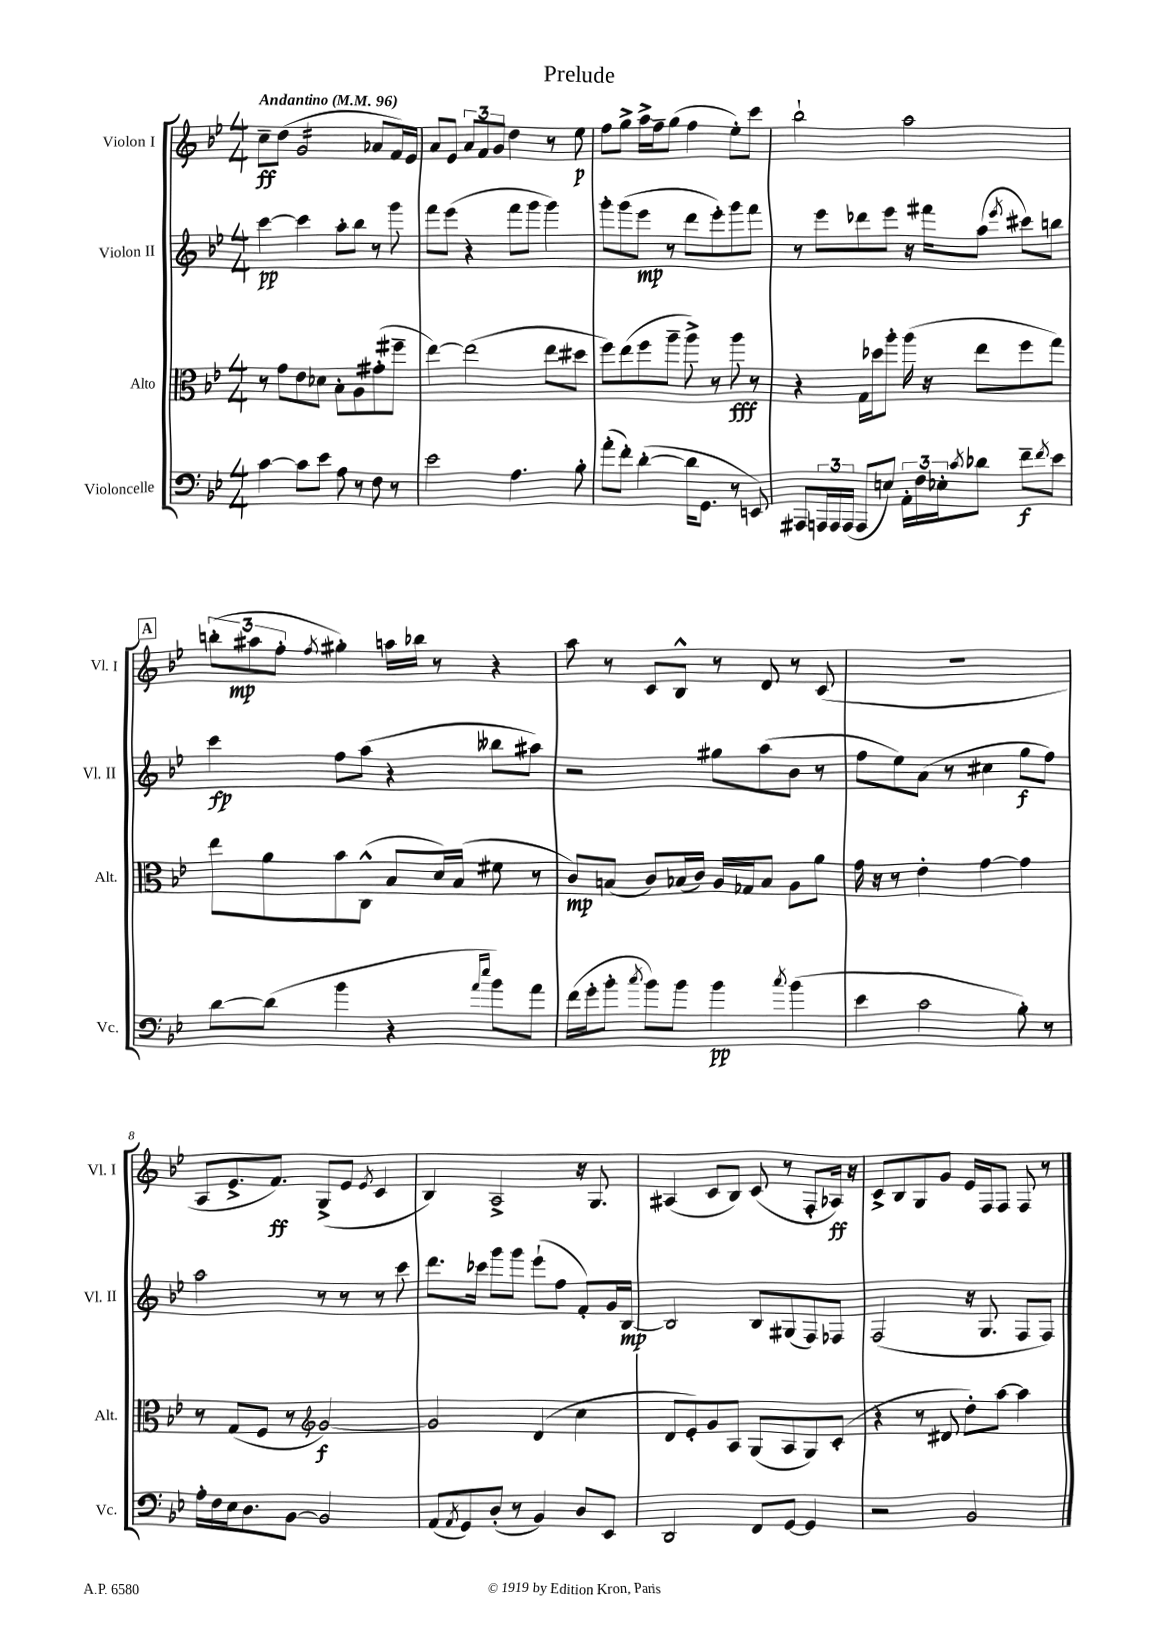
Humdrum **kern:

**kern	**kern	**kern	**kern
*staff4	*staff3	*staff2	*staff1
*clefF4	*clefC3	*clefG2	*clefG2
*k[b-e-]	*k[b-e-]	*k[b-e-]	*k[b-e-]
*M4/4	*M4/4	*M4/4	*M4/4
*MM96	*MM96	*MM96	*MM96
[4c	8r	[4ccc	8cc~
.	8g	.	(8dd
8c]	8e-	4ccc]	2g
8e-	8d-	.	.
8A	8B-'	8aa'	.
8r	8A	8bb-	.
8F	(8g#'	8r	8a-
8r	8ff#~	8ggg	16f)
.	.	.	16e-
=	=	=	=
2e-	[4ee-)	8fff	8a
.	.	(8eee-	8e-
.	(2ee-]	4r	12a
.	.	.	12f
.	.	.	12g
4.A	.	8fff	4dd
.	.	8ggg	.
.	8ee-	4ggg)	8r
8B-'	8dd#	.	8ee-
=	=	=	=
(8a'	8ff)	8ggg'	8ff
8f')	(8ee-	(8ggg	8gg^
([4d'	8ff	8eee-	16aa^
.	.	.	16ff~
.	8aa~	8r	(8gg
16d]	8aa^)	8ddd	4ff
8.GG	.	.	.
.	8r	8eee-')	.
8r	8aa	8ggg	8ee-')
8EE)	8r	8fff	8ccc
=	=	=	=
8AAA#	4r	8r	2bb-`
24AAA	.	8eee-	.
24AAA	.	.	.
(24AAA	.	.	.
8AAA	16G	8ddd-	.
.	16dd-	.	.
8E)	8aa'	8eee-	.
24AA'	(16aa	16r	2aa
24F	.	.	.
.	16r	16fff#	.
24E-'	.	.	.
8qc	.	.	.
8d-	8ee-	(8aa	.
.	.	8qeee-	.
8f~	8ff	8ccc#)	.
8qf	.	.	.
8e-	8gg)	8bb	.
=	=	=	=
[8d	8ee-	4ccc	(12bb'
.	.	.	12aa#
(8d]	8a	.	.
.	.	.	12ff'
.	.	.	8qff
4b-	8b-	8ff	4gg#')
.	(8C^^	(8aa	.
4r	8B-	4r	16aa
.	.	.	16bb-
.	16d)	.	8r
.	(16B-	.	.
16qqa	.	.	.
16qqee-	.	.	.
8b-)	8f#	8bb--	4r
8a	8r	8aa#)	.
=	=	=	=
(16f	8c)	2r	8aa
16g'	.	.	.
8b-'	(8B	.	8r
8qcc	.	.	.
8b-)	8c)	.	8c
8b-	(16B-	.	8B-^^
.	16c)	.	.
4b-	16A	8gg#	8r
.	16G-	.	.
.	8B-	(8aa	8d
8qcc	.	.	.
(4b-	8A	8b-	8r
.	8a	8r	(8c
=	=	=	=
4e-	16g	8ff	1r
.	16r	.	.
.	8r	8ee-)	.
2c	4e-'	(8a	.
.	.	8r	.
.	[4g	4cc#	.
8B-')	4g]	8gg	.
8r	.	8ff)	.
=	=	=	=
16A'	8r	2aa	8A
16F	.	.	.
16E-	(8G	.	8.e-^
8.D	.	.	.
.	8F	.	.
.	.	.	8.f)
[8BB-	8r	.	.
*	*clefG2	*	*
2BB-]	[2g)	8r	(8G^
.	.	8r	8e-
.	.	.	8qe-
.	.	8r	4c
.	.	8ccc	.
=	=	=	=
(8AA	2g]	8.ddd	4B-)
8qAA	.	.	.
8GG)	.	.	.
.	.	16ccc-	.
(8D'	.	8ggg	2A^
8r	.	8ggg	.
4BB-)	(4d	(8eee-`	.
.	.	8ff	.
8D	4cc	8f')	16r
.	.	.	8.G
8EE-	.	16g	.
.	.	[16B-	.
=	=	=	=
2DD	8d	2B-]	(4A#
.	8e-')	.	.
.	8g	.	8c
.	8A	.	8B-)
8FF	(8G	8B-	(8c
[8GG	8A	(8G#	8r
4GG]	8G)	8F)	8F'
.	(8c'	8F-	16A-)
.	.	.	16r
=	=	=	=
2r	4r	(2F	8c^
.	.	.	8B-
.	8r	.	8G
.	8d#	.	8g
2BB-	8dd')	16r	16e-
.	.	8.G	16F
.	[8aa	.	8F
.	4aa]	8F	8F
.	.	8F)	8r
==	==	==	==
*-	*-	*-	*-
